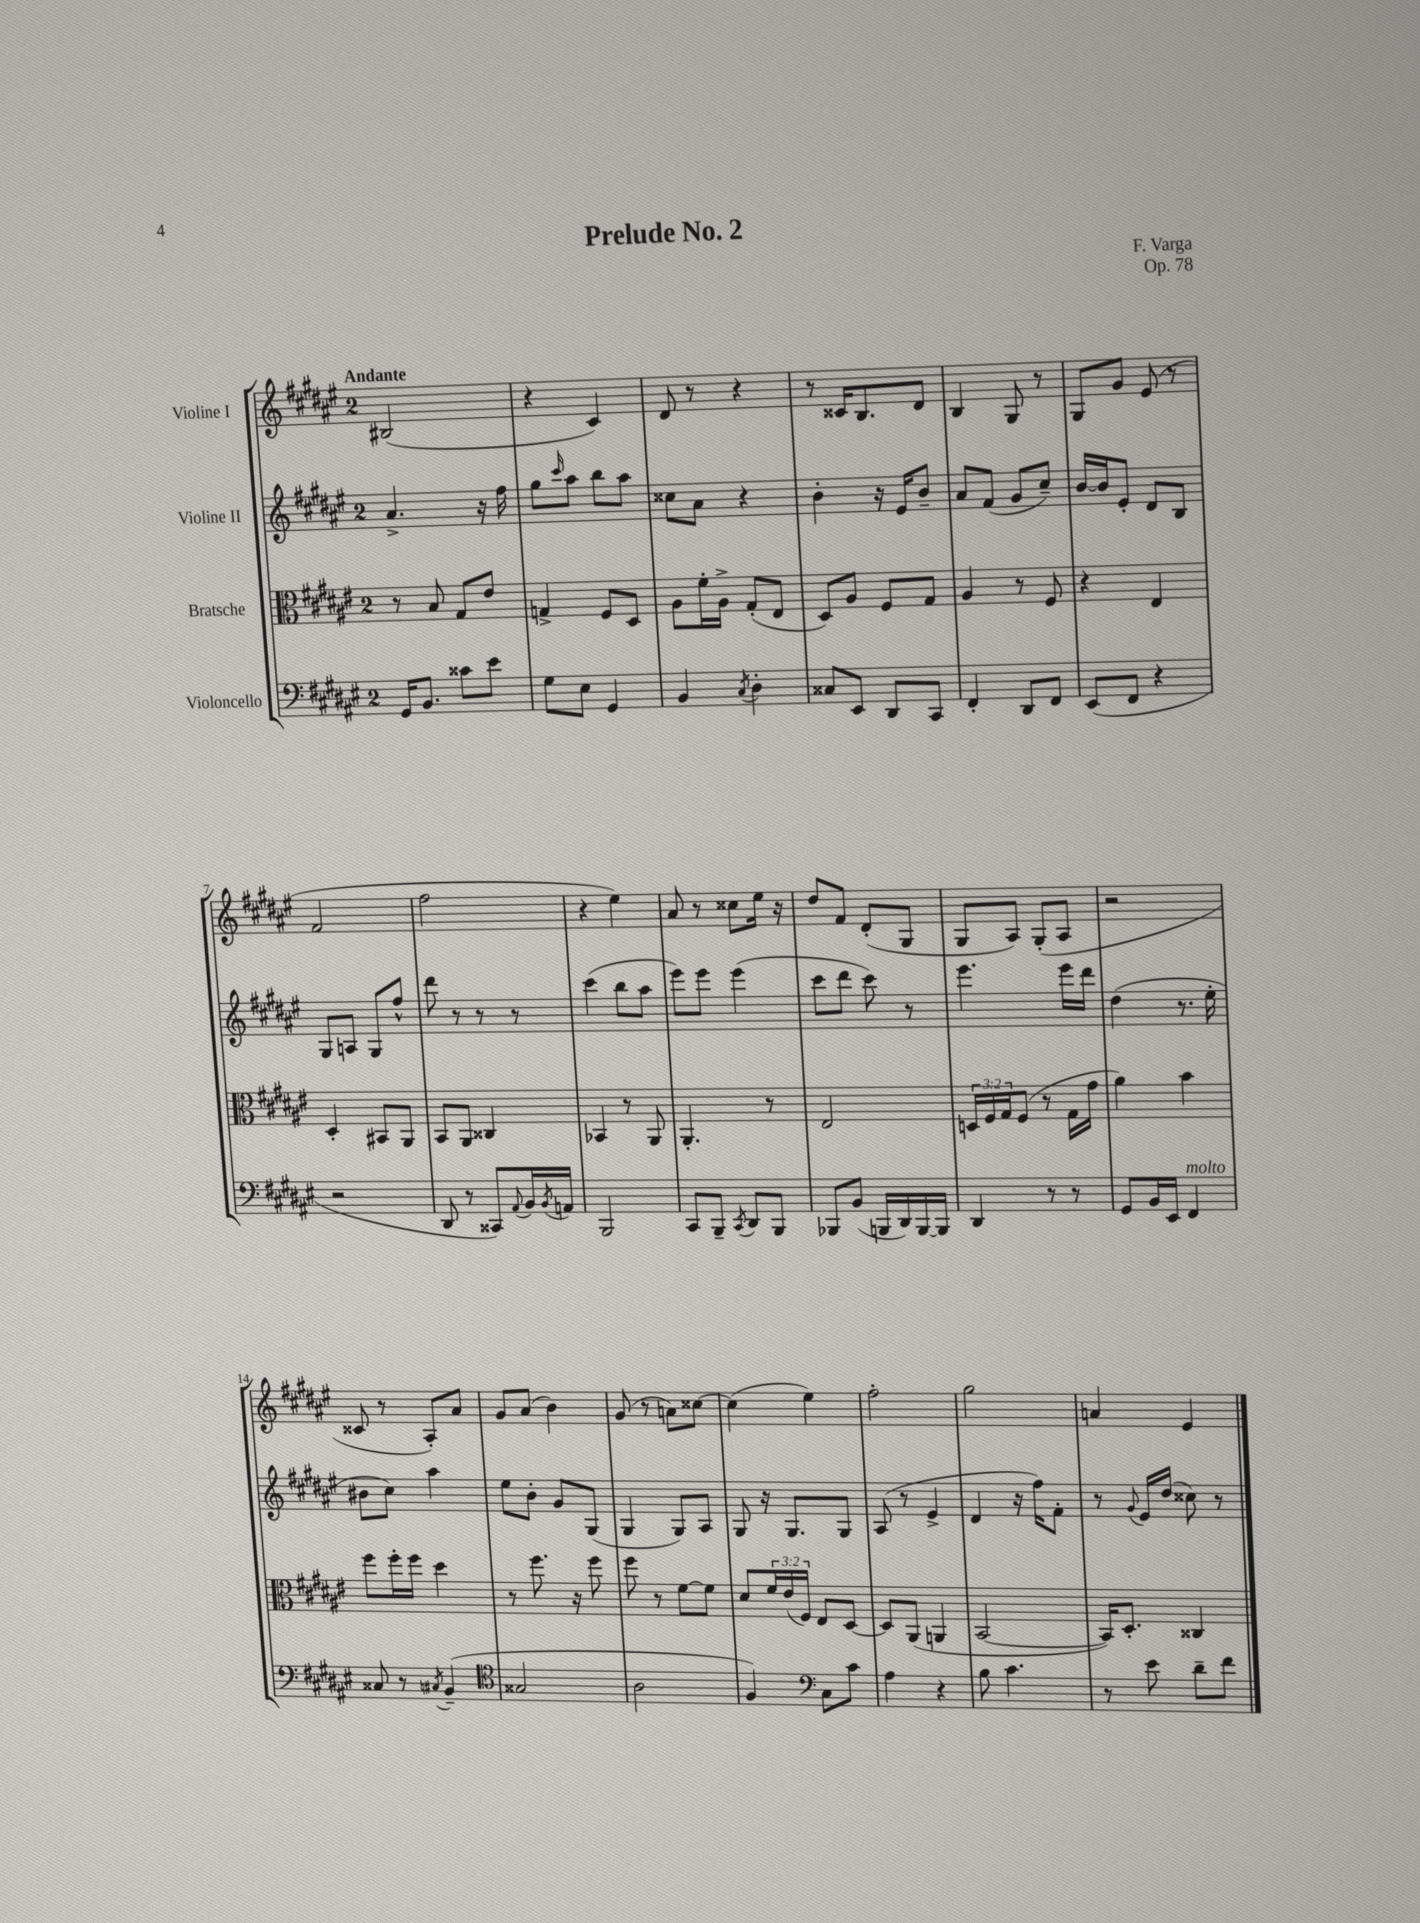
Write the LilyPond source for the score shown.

\header { title = "Prelude No. 2" composer = "F. Varga" opus = "Op. 78" }
<<
\new StaffGroup <<
\new Staff = "s0" \with { instrumentName = "Violine I" } {
    \clef treble \key fis \major \once \override Staff.TimeSignature.style = #'single-digit \time 2/4 \tempo "Andante"
    bis2( |
    r4 cis'4) |
    dis'8 r8 r4 |
    r8 cisis'16 b8. dis'8 |
    b4 gis8 r8 |
    gis8 gis'8 eis'8( r8 |
    fis'2 |
    fis''2 |
    r4 eis''4) |
    ais'8 r8 cisis''8 eis''16 r16 |
    dis''8 fis'8 dis'8-.( gis8 |
    gis8 ais8) gis8-.( ais8 |
    r2 |
    cisis'8 r8 ais8-.) ais'8 |
    gis'8 ais'8( b'4) |
    gis'8( r8 a'8) cisis''8~ |
    cisis''4( eis''4) |
    fis''2-. |
    gis''2 |
    a'4 eis'4 \bar "|." |
}
\new Staff = "s1" \with { instrumentName = "Violine II" } {
    \clef treble \key fis \major \once \override Staff.TimeSignature.style = #'single-digit \time 2/4
    ais'4.-> r16 fis''16 |
    gis''8 \grace { cis'''16 } ais''8 b''8 ais''8 |
    cisis''8 ais'8 r4 |
    b'4-. r16 eis'16 b'8-- |
    ais'8 fis'8( gis'8 cis''8--) |
    b'16~ b'16 eis'8-. dis'8 b8 |
    gis8 a8 gis8 fis''8-^ |
    dis'''8 r8 r8 r8 |
    cis'''4( b''8 ais''8 |
    eis'''8) eis'''8 eis'''4( |
    cis'''8 dis'''8 cis'''8) r8 |
    eis'''4. eis'''16 dis'''16 |
    dis''4( r8. eis''16-. |
    bis'8 cis''8) ais''4 |
    eis''8 b'8-. gis'8 gis8( |
    gis4 gis8) ais8 |
    gis8 r16 gis8. gis8 |
    ais8( r8 eis'4-> |
    dis'4 r16 fis''16) fis'8-. |
    r8 \appoggiatura { gis'8 } eis'16 dis''16( cisis''8) r8 \bar "|." |
}
\new Staff = "s2" \with { instrumentName = "Bratsche" } {
    \clef alto \key fis \major \once \override Staff.TimeSignature.style = #'single-digit \time 2/4 \override Staff.TupletNumber.text = #tuplet-number::calc-fraction-text
    r8 b8 gis8 eis'8 |
    g4-> fis8 dis8 |
    ais8 fis'16-. ais16-> gis8-.( eis8 |
    dis8) ais8 fis8 gis8 |
    ais4 r8 fis8 |
    r4 eis4 |
    dis4-. bis,8 ais,8 |
    b,8 ais,8 cisis4 |
    bes,4 r8 ais,8 |
    ais,4.-. r8 |
    eis2 |
    \tuplet 3/2 { d16 fis16 gis16 } fis8( r8 gis16 gis'16 |
    ais'4) b'4 |
    fis''8 fis''16-. fis''16 dis''4 |
    r8 fis''8. r16 fis''8 |
    fis''8 r8 fis'8~ fis'8 |
    dis'8 \tuplet 3/2 { fis'16 eis'16( fis16) } eis8 dis8~ |
    dis8 ais,8( a,4 |
    b,2~ |
    b,16) dis8.-. cisis4 \bar "|." |
}
\new Staff = "s3" \with { instrumentName = "Violoncello" } {
    \clef bass \key fis \major \once \override Staff.TimeSignature.style = #'single-digit \time 2/4
    gis,16 b,8. cisis'8 eis'8 |
    gis8 eis8 gis,4 |
    b,4 \acciaccatura { cis8 } dis4-. |
    cisis8 eis,8 dis,8 cis,8 |
    fis,4-. dis,8 fis,8 |
    eis,8( fis,8 r4 |
    r2 |
    dis,8 r8 cisis,8) \appoggiatura { ais,8 } b,16 \acciaccatura { b,8 } a,16 |
    b,,2 |
    cis,8 b,,8-- \acciaccatura { cis,8 } dis,8 b,,8 |
    bes,,8 b,8( b,,16 dis,16) b,,16~ b,,16 |
    dis,4 r8 r8 |
    gis,8 b,16 eis,16 fis,4^\markup { \italic "molto" } |
    cisis8 r8 \acciaccatura { cis8 } b,4--( |
    \clef tenor gisis2 |
    ais2 |
    fis4) \clef bass cis8 cis'8 |
    ais4 r4 |
    b8 cis'4. |
    r8 eis'8 dis'8-- fis'8 \bar "|." |
}
>>
>>
